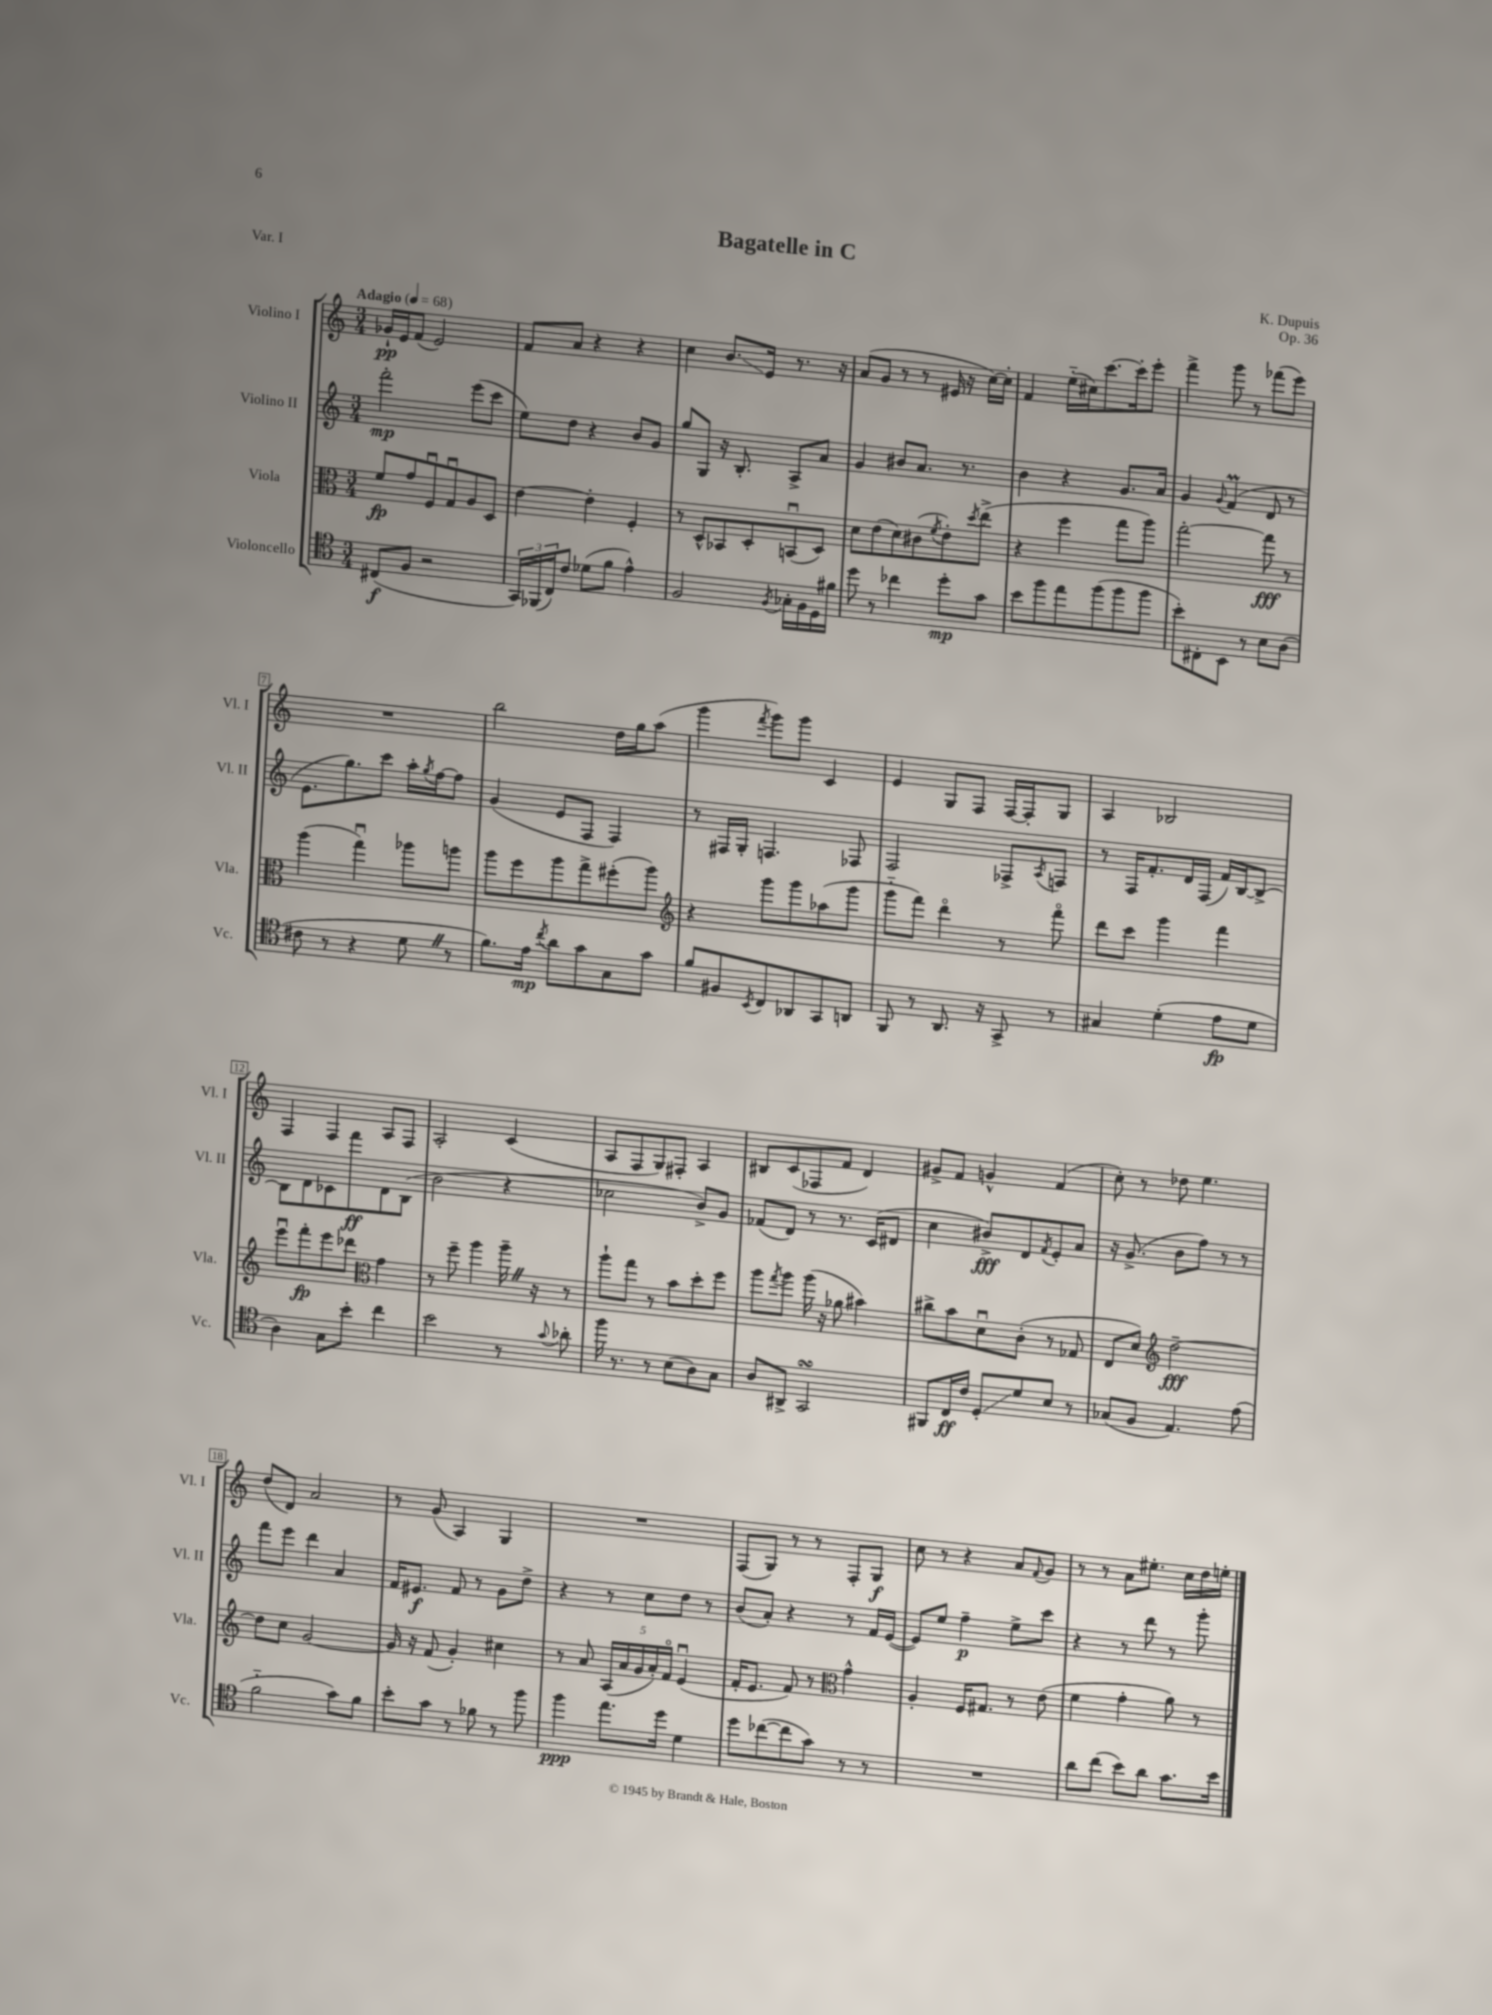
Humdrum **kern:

**kern	**kern	**kern	**kern
*staff4	*staff3	*staff2	*staff1
*clefC4	*clefC3	*clefG2	*clefG2
*k[]	*k[]	*k[]	*k[]
*M3/4	*M3/4	*M3/4	*M3/4
*MM68	*MM68	*MM68	*MM68
(8C#/L	8f/L	2fff'\	16g-`/LL
.	.	.	16e/J
8F/J	8g/	.	(8f/J
2r	8Fu/	.	2e/)
.	8Gu/	.	.
.	8A/	(8eee\L	.
.	8D/J	8ccc\J	.
=	=	=	=
24GG/LL)	[4e\	8ee\L)	8f/L
(24FF-/	.	.	.
24C/J)	.	.	.
8c/J	.	8dd\J	8a/J
(8d-\L	4e'\]	4r	4r
8f\J	.	.	.
4e^^\)	4F'/	8b/L	4r
.	.	8g/J	.
=	=	=	=
2F/	8r	8gg/L	4cc\
.	8D^^/L	8G/J	.
.	8BB-/	16r	8.b/L
.	.	8.B'/	.
.	8D'/	.	.
.	.	.	16e/Jk
8qF/	.	.	.
16G-'\LL	(8BBu/	8A^/L	8.r
16F\	.	.	.
16D\	8D/J)	8a/J	.
16f#\JJ	.	.	16r
=	=	=	=
8dd\	8d\L	4g/	(8a/L
8r	(8e\	.	8g/J
4cc-\	8d\)	8b#/L	8r
.	(8c#\	8.a/J	8r
.	8qf/	.	.
8dd'\L	8e'\)	.	16e#/
.	.	8.r	16r
.	8qdd/	.	.
8g\J	(8ee^\J	.	[16cc\LL)
.	.	.	16cc'\]JJ
=	=	=	=
8b\L	4r	4b\	4f/
8ff\	.	.	.
8ee\	4ff\	4r	(16ee'~\LL
.	.	.	16cc#\J)
(8ff\	.	.	[8.ccc\
8ff\	8gg\L	8.g/L	.
.	.	.	16ccc'\]k
8ff\J	8aa\J)	.	8eee'\J
.	.	16a/Jk	.
=	=	=	=
8b'\L)	[2gg'\	4g/	4fff^\
8C#'\	.	.	.
.	.	8qqg/	.
8BB\J	.	(4f/	8ggg\
8r	.	.	8r
8B\L	8gg\]	8d/	(8fff-\L
(8A\J	8r	8r	8eee\J)
=	=	=	=
8c#\	(4aa\	8.e\L	2.r
8r	.	.	.
.	.	8.gg\)	.
4r	4ggu\)	.	.
.	.	8ccc\J	.
8d\	8aa-\L	16aa'\LL	.
.	.	8qgg/	.
.	.	[16ff\J	.
8r	8aa\J	8ff\]J	.
=	=	=	=
8.f\L)	8aa\L	(4g/	2bb\
.	8ff\	.	.
16e\Jk	.	.	.
8qcc/	.	.	.
8a\L	8aa\	8e/L	.
8g\	8gg^\	8F/J	.
8G\	(8ff#'\	4F/)	16dd\LL
.	.	.	16gg\J
8g\J	8aa\J)	.	(8aa\J
=	=	=	=
*	*clefG2	*	*
8f/L	4r	8r	4ggg\
8F#/	.	16F#/LL	.
.	.	16G'/JJ	.
8qBB/	.	.	8qfff/
8C/	8ggg\L	4.F/	8ggg\L)
8AA-/	8ggg\	.	8ggg\J
8GG/	(8aa-\	.	4c/
8AA/J	8ggg\J	8F-/	.
=	=	=	=
8FF/	8ggg'~\L	2F/	4e/
8r	8fff\J)	.	.
8.AA/	4dddo\	.	8G/L
.	.	.	8F/J
16r	.	.	.
8GG^/	8r	8F-^/L	[16F/LL
.	.	.	16F'/]J
.	.	8qA/	.
8r	8fffo\	8F/J	8G/J
=	=	=	=
4G#/	8ddd\L	8r	4A/
.	8ccc\J	16F/LK	.
.	.	8.f'/	.
(4d'\	4ggg\	.	2B-/
.	.	16d/L	.
.	.	(16F/JJ	.
8e\L	4fff\	16f/LL)	.
.	.	[16B/J	.
8d\J	.	8B^/_J	.
=	=	=	=
4A\)	8eeeu\L	8B\]L	4F/
.	8fff'\	8d\	.
8G\L	8eee\	8c-\	4F/
8b'\J	8ddd-\J	8fff\	.
*	*clefC3	*	*
4cc\	4g\	8d\	8A/L
.	.	(8B\J	8F/J
=	=	=	=
2b\	8r	2b\	2A'/
.	8ff~\	.	.
.	4aa\	.	.
8r	16aa~\	4r	(4c/
.	16r	.	.
8qqg/	.	.	.
8a-'\	8r	.	.
=	=	=	=
16ff\	8aa`\L	2cc-\	8A/L
8.r	.	.	.
.	8gg\J	.	8F/
8r	8r	.	8G/)
(8B\L	8b\L	.	8F#'/J
8A\)	8dd'\	8b^/L)	4A/
8G\J	8ff\J	8g/J	.
=	=	=	=
8A/L	8aa\L	(8f-/L	8B#/L
.	8qgg/	.	.
8AA#^/J	8aa\J	8d/J)	(8c/
2GG/	(16aa\	8r	8F-/
.	16r	.	.
.	8a-\	8.r	8f/J
.	4b#\)	.	4d/)
.	.	(16c/LK	.
.	.	8d#/J	.
=	=	=	=
8FF#/L	8cc#^\L	4cc\	8g#^/L
16C/L	8b\	.	8f/J
16c/JJ	.	.	.
8D'/L	8du\	8b#^/L)	4g^^/
8d/	(8c'\J	8d/	.
.	.	8qf/	.
8B/J	8r	8e'/	(4f/
8r	8G-/	8a/J	.
=	=	=	=
(8G-/L	8E/L	16r	8cc'\)
.	.	(8.g^/	.
8F/J	8d/J)	.	8r
*	*clefG2	*	*
4.E/)	[2dd~\	8b\L	8dd-\
.	.	8ff\J)	4.ee\
.	.	8r	.
(8e\	.	8r	.
=	=	=	=
2f'~\	8dd\]L	8fff\L	(8dd/L
.	8cc\J	8eee\J	8d/J)
.	[2g/	4ddd\	2a/
8g\L)	.	4a/	.
8f\J	.	.	.
=	=	=	=
8b'\L	16g/]	16f/LK	8r
.	16r	8.e#/J	.
8g\J	(8f/	.	(8g/
8r	4g'/)	8f/	4A/)
8f-\	.	8r	.
8r	4cc#\	8g\L	4G/
8ff\	.	8dd^\J	.
=	=	=	=
4ff\	8r	4r	2.r
.	8a/	.	.
8.ee\L	(20A/LL	8r	.
.	20a/	.	.
.	20g/	.	.
.	.	8cc\L	.
.	20a'/)	.	.
16dd\Jk	.	.	.
.	20fo/JJ	.	.
4d\	(4eu/	8dd\J	.
.	.	8r	.
=	=	=	=
8dd\L	16f'/LK	(8b/L	(8F/L
.	8.e/J	.	.
([8cc-\	.	8a'/J)	8G/J)
8cc-\]	8f/)	4r	8r
8g\J)	8r	.	8r
*	*clefC3	*	*
8r	4g^^\	8r	8F'/L
8r	.	16f/LL	8G/J
.	.	([16e/JJ	.
=	=	=	=
2.r	4A'/	8e/]L)	8cc\
.	.	8ee/J	8r
.	16F/LK	4ff~\	4r
.	8.G#/J	.	.
.	8r	8ee^\L	8a/L
.	.	.	8qqf/
.	(8e\	8ccc\J	8g/J
=	=	=	=
8a\L	4f\	4r	8r
(8cc\J	.	.	8r
8b\L)	4g'\	8r	8a\L
8a\J	.	8ddd\	8.ee#'\J
8.g\L	8a\)	8r	.
.	.	.	16cc\LL
.	8r	8ggg'\	16dd\
16b\Jk	.	.	16ee'\JJ
==	==	==	==
*-	*-	*-	*-
